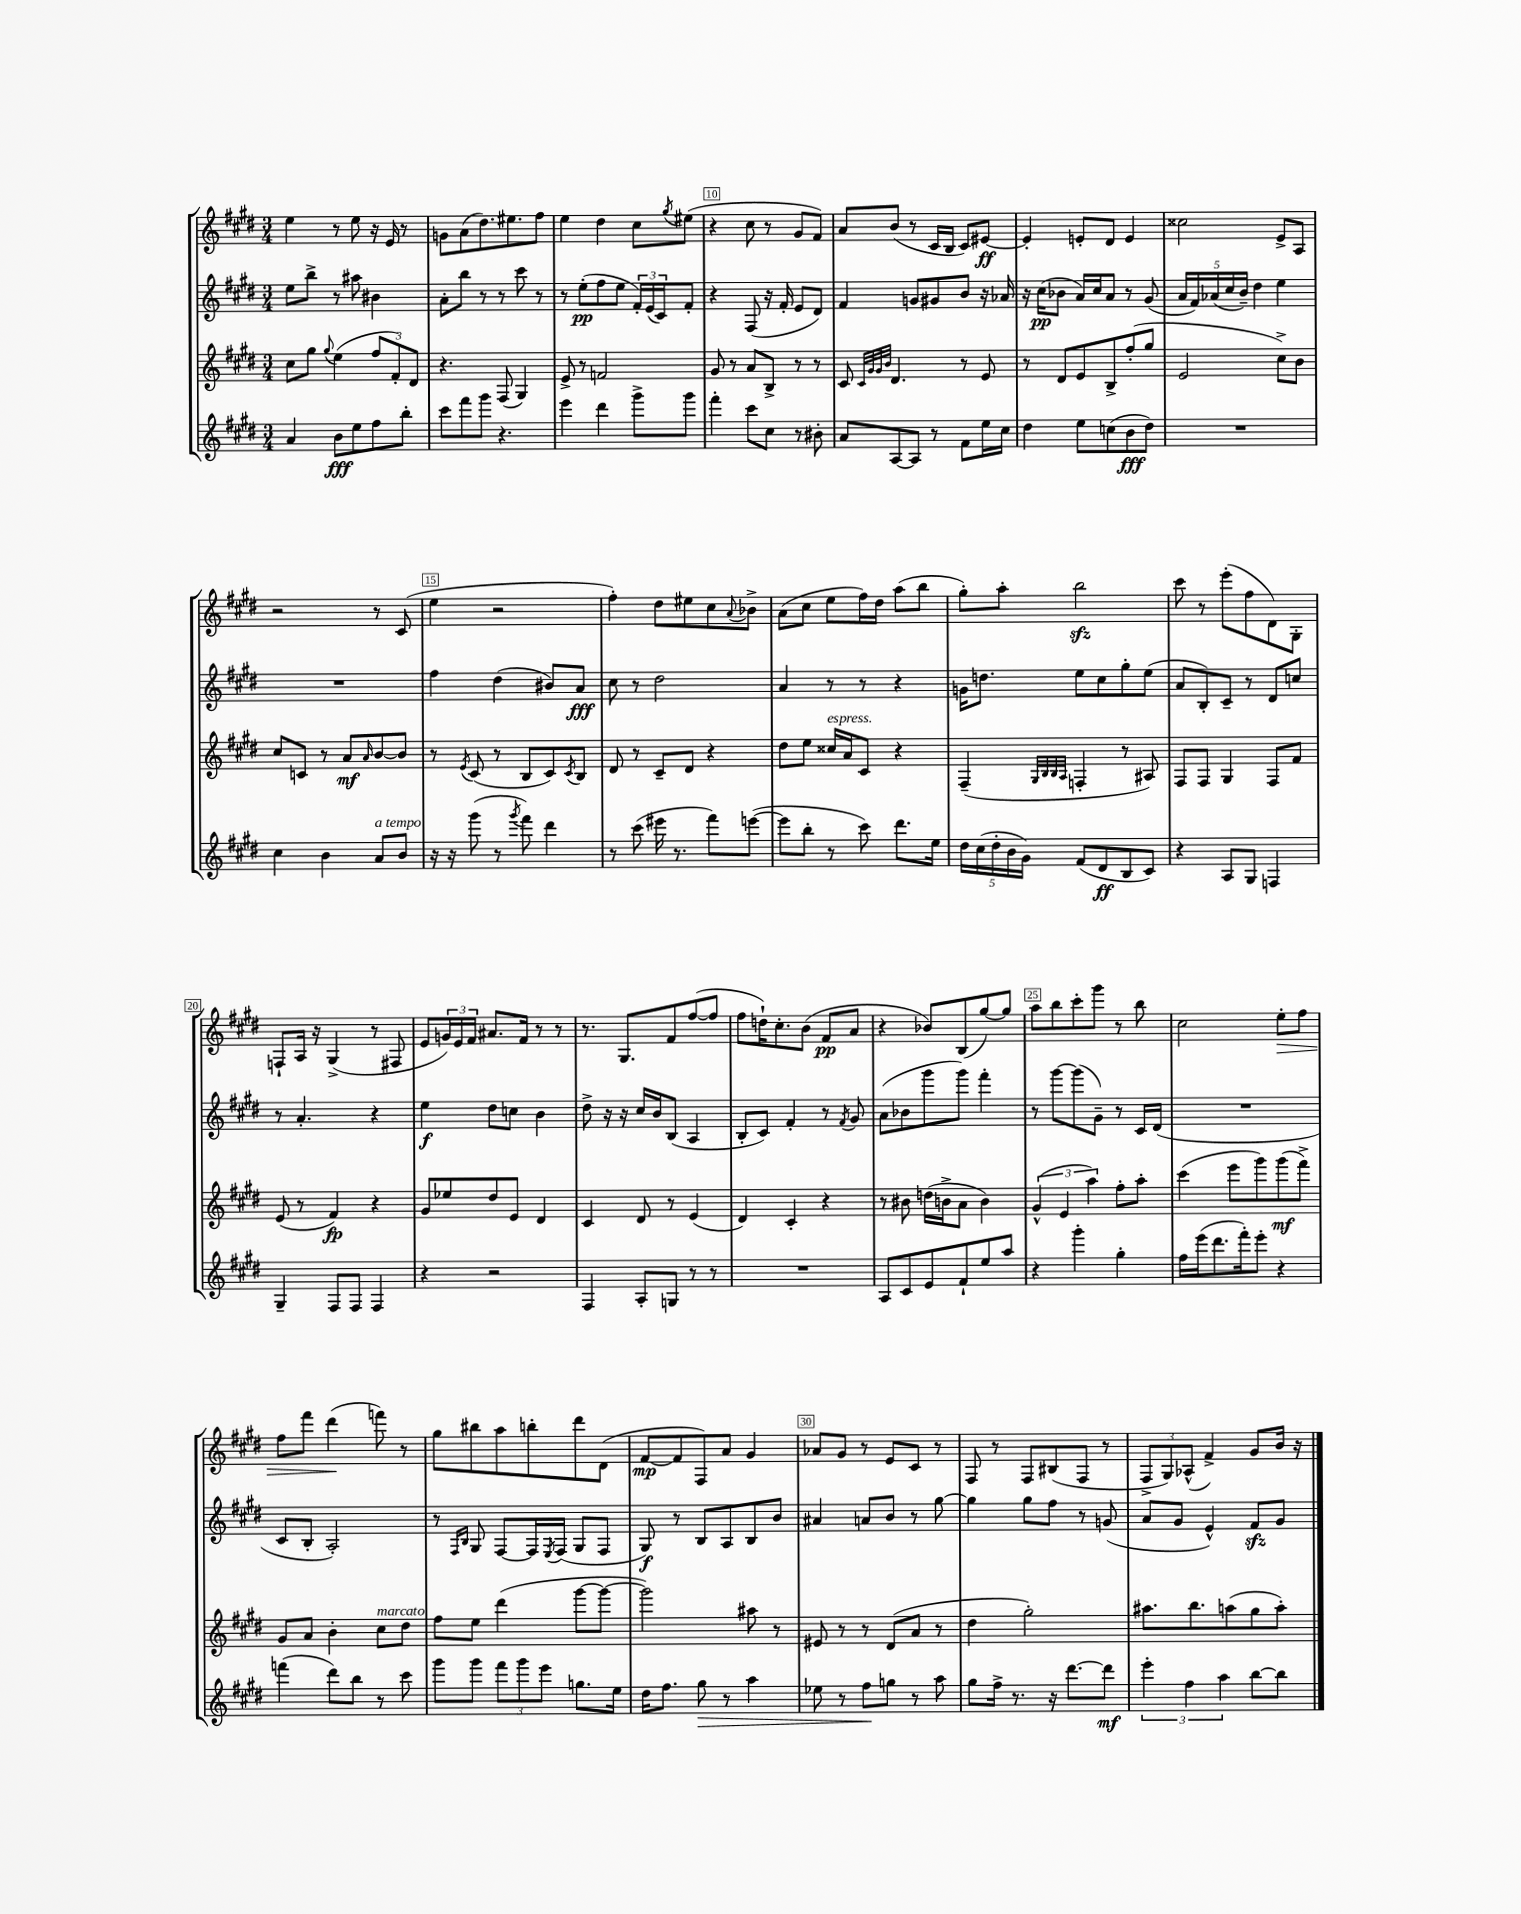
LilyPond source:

<<
\new StaffGroup <<
\new Staff = "s0" {
    \clef treble \key e \major \numericTimeSignature \time 3/4
    e''4 r8 e''8 r16 e'16 r8 |
    g'8 a'8( dis''8.) eis''8. fis''8 |
    e''4 dis''4 cis''8 \acciaccatura { gis''8 } eis''8( |
    r4 cis''8 r8 gis'8 fis'8) |
    a'8 b'8( r8 cis'16 b16 cis'8) eis'8~\ff |
    eis'4-. e'8-. dis'8 e'4 |
    cisis''2 e'8-> a8 |
    r2 r8 cis'8( |
    e''4 r2 |
    fis''4-.) dis''8 eis''8 cis''8 \appoggiatura { a'8 } bes'8-> |
    a'8( cis''8 e''8 fis''16) dis''16 a''8( b''8 |
    gis''8-.) a''8-. b''2\sfz |
    cis'''8 r8 e'''8-.( fis''8 dis'8) gis8-. |
    f8-! a16 r16 gis4->( r8 fis8 |
    e'8 \tuplet 3/2 { g'16) e'16 fis'16 } ais'8. fis'16 r8 r8 |
    r8. gis8. fis'8 fis''8~( fis''8 |
    fis''8 d''16-!) cis''8.-. b'8( fis'8\pp a'8 |
    r4 bes'8) b8( gis''8~) gis''8 |
    a''8 b''8 cis'''8-. gis'''8 r8 b''8 |
    cis''2 e''8-.\> fis''8 |
    fis''8 fis'''8 dis'''4\!( f'''8) r8 |
    gis''8 bis''8 a''8 b''8-. dis'''8 dis'8( |
    fis'8~\mp fis'8 fis8) a'8 gis'4 |
    aes'8 gis'8 r8 e'8 cis'8 r8 |
    fis8 r8 fis8 bis8( fis8 r8 |
    \tuplet 3/2 { fis8-> gis8) aes8-^( } fis'4->) gis'8 b'16 r16 \bar "|." |
}
\new Staff = "s1" {
    \clef treble \key e \major \numericTimeSignature \time 3/4
    e''8 b''8-> r8 ais''8 bis'4 |
    a'8-. b''8 r8 r8 cis'''8 r8 |
    r8 e''8-.\pp( fis''8 e''8 \tuplet 3/2 { fis'16-.) e'16( cis'16) } fis'8-. |
    r4 fis8( r16 fis'16-. e'8 dis'8) |
    fis'4 g'8 gis'8 b'8 r16 aes'16 |
    r16 cis''16\pp( bes'8 a'16) cis''16 a'8 r8 gis'8( |
    \tuplet 5/4 { a'16 fis'16) aes'16( cis''16 b'16--) } dis''4 e''4 |
    R2. |
    fis''4 dis''4( bis'8) a'8\fff |
    cis''8 r8 dis''2 |
    a'4 r8 r8 r4 |
    g'16 d''8. e''8 cis''8 gis''8-. e''8( |
    a'8 b8-.) cis'8-- r8 dis'8 c''8 |
    r8 a'4.-. r4 |
    e''4\f dis''8 c''8 b'4 |
    dis''8-> r16 r16 cis''16 b'16 b8( a4 |
    b8-. cis'8) fis'4-. r8 \acciaccatura { fis'8 } gis'8 |
    a'8( bes'8 gis'''8 gis'''8) fis'''4-. |
    r8 gis'''8~ gis'''8( gis'8--) r8 cis'16 dis'16( |
    R2. |
    cis'8 b8-. a2-.) |
    r8 \grace { fis16 b16 } gis8 fis8~ fis16 \acciaccatura { e8 } fis16( gis8 fis8 |
    gis8\f) r8 b8 a8 b8 b'8 |
    ais'4 a'8 b'8 r8 gis''8~ |
    gis''4 gis''8 fis''8 r8 g'8( |
    a'8 gis'8 e'4-^) fis'8\sfz gis'8 \bar "|." |
}
\new Staff = "s2" {
    \clef treble \key e \major \numericTimeSignature \time 3/4
    cis''8 gis''8 \appoggiatura { gis''8 } e''4( \tuplet 3/2 { fis''8 fis'8-.) dis'8 } |
    r4. fis8( gis4) |
    e'8-> r8 f'2 |
    gis'8 r8 a'8 b8-> r8 r8 |
    cis'8 \grace { cis'32 gis'32 gis'32 b'32 } dis'4. r8 e'8 |
    r8 dis'8 e'8 b8-> fis''8-.( gis''8 |
    e'2 cis''8->) b'8 |
    cis''8 c'8 r8 a'8\mf \grace { a'16 } b'8~ b'8 |
    r8 \acciaccatura { e'8 } cis'8( r8 b8 cis'8) \acciaccatura { cis'8 } b8 |
    dis'8 r8 cis'8-- dis'8 r4 |
    dis''8 e''8 cisis''16^\markup { \italic "espress." } a'16 cis'8 r4 |
    fis4--( \grace { gis32 b32 b32 a32 } f4-. r8 ais8) |
    fis8 fis8 gis4 fis8 fis'8 |
    e'8( r8 fis'4\fp) r4 |
    gis'8 ees''8 dis''8 e'8 dis'4 |
    cis'4 dis'8 r8 e'4( |
    dis'4) cis'4-. r4 |
    r8 bis'8 d''16( b'16-> a'8 b'4) |
    \tuplet 3/2 { gis'4-^( e'4 a''4) } fis''8-. a''8-. |
    cis'''4( e'''8 gis'''8) gis'''8\mf( fis'''8->) |
    gis'8 a'8 b'4-. cis''8^\markup { \italic "marcato" } dis''8 |
    fis''8 e''8 dis'''4( gis'''8~ gis'''8~ |
    gis'''2) ais''8 r8 |
    eis'8 r8 r8 dis'8( a'8 r8 |
    dis''4 gis''2-.) |
    ais''8. b''8. a''8( gis''8 a''8-.) \bar "|." |
}
\new Staff = "s3" {
    \clef treble \key e \major \numericTimeSignature \time 3/4
    a'4 b'8\fff e''8 fis''8 b''8-. |
    cis'''8 fis'''8 gis'''8 r4. |
    e'''4 dis'''4 gis'''8-> gis'''8 |
    fis'''4-. cis'''8 cis''8 r8 bis'8-. |
    a'8 a8~ a8 r8 fis'8 e''16 cis''16 |
    dis''4 e''8 c''8( b'8\fff dis''8) |
    R2. |
    cis''4 b'4 a'8^\markup { \italic "a tempo" } b'8 |
    r16 r16 gis'''8( r8 \acciaccatura { gis'''8 } fis'''8) dis'''4 |
    r8 cis'''8( eis'''16 r8. fis'''8) e'''8~( |
    e'''8 b''8-. r8 cis'''8) dis'''8. e''16 |
    \tuplet 5/4 { dis''16 cis''16( dis''16-. b'16 gis'16) } fis'8( dis'8\ff b8 cis'8) |
    r4 a8 gis8 f4 |
    gis4-- fis8 fis8 fis4 |
    r4 r2 |
    fis4 a8-. g8 r8 r8 |
    R2. |
    a8 cis'8 e'8 fis'8-! e''8 a''8 |
    r4 gis'''4-. gis''4-. |
    fis''16 e'''16( dis'''8. fis'''16-.) e'''8-. r4 |
    f'''4( dis'''8) b''8 r8 cis'''8 |
    gis'''8 gis'''8 \tuplet 3/2 { fis'''8 gis'''8 e'''8 } g''8. e''16 |
    dis''16 fis''8. gis''8\> r8 a''4 |
    ees''8 r8 fis''8\! g''8 r8 a''8 |
    gis''8 fis''16-> r8. r16 dis'''8.~ dis'''8\mf |
    \tuplet 3/2 { e'''4-. fis''4 a''4 } b''8~ b''8 \bar "|." |
}
>>
>>
\layout { \context { \Score currentBarNumber = #7 \override BarNumber.break-visibility = ##(#f #t #t) barNumberVisibility = #(every-nth-bar-number-visible 5) \override BarNumber.stencil = #(make-stencil-boxer 0.1 0.3 ly:text-interface::print) } }
